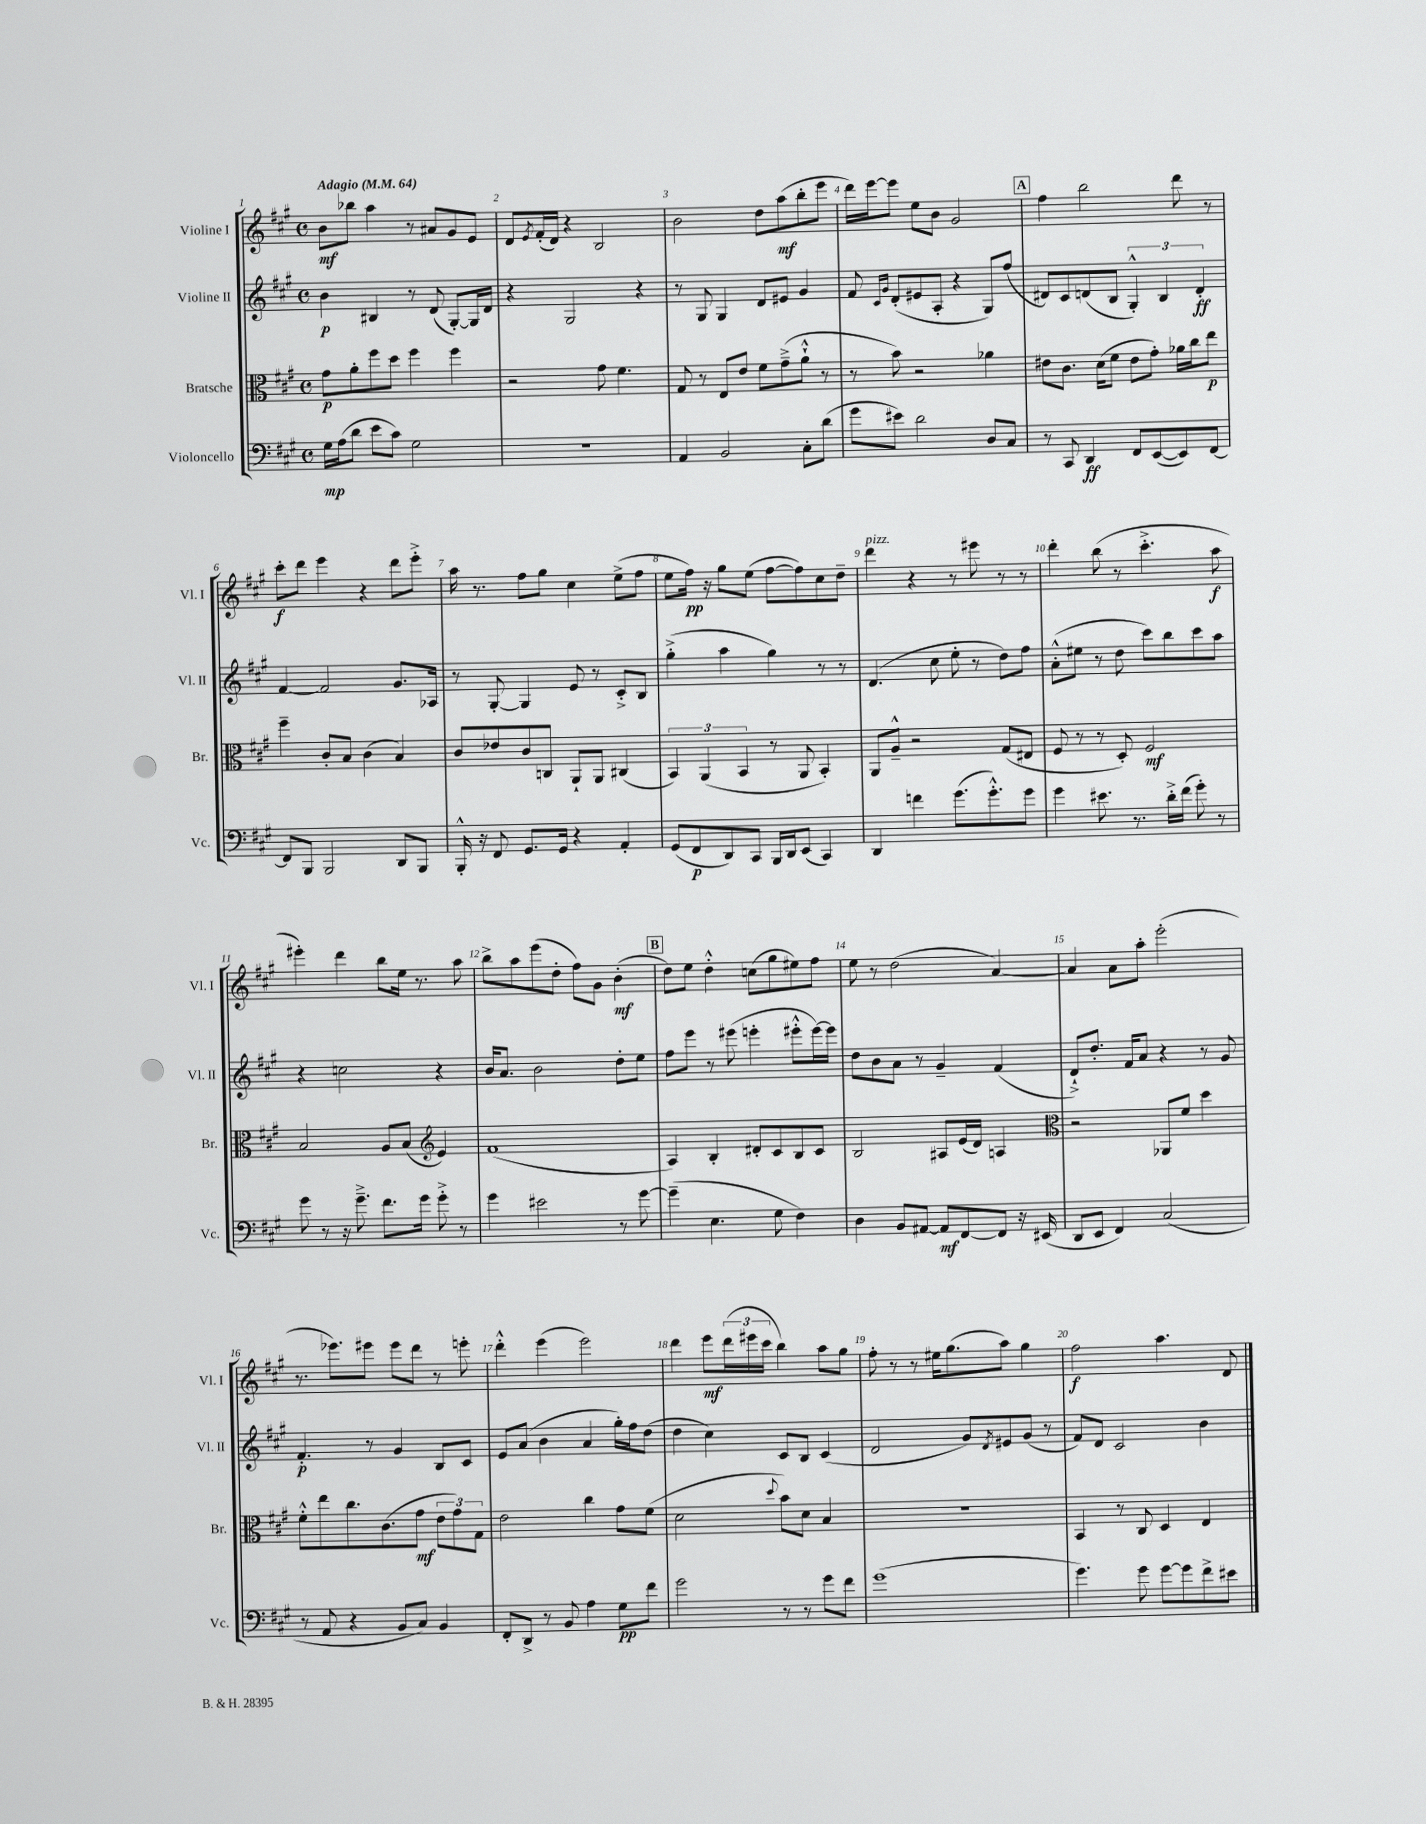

**kern	**kern	**kern	**kern
*staff4	*staff3	*staff2	*staff1
*clefF4	*clefC3	*clefG2	*clefG2
*k[f#c#g#]	*k[f#c#g#]	*k[f#c#g#]	*k[f#c#g#]
*M4/4	*M4/4	*M4/4	*M4/4
*met(c)	*met(c)	*met(c)	*met(c)
*MM64	*MM64	*MM64	*MM64
16G#\LL	8g#\L	4b\	8b\L
(16A\J	.	.	.
8d\J	8a'\	.	8bb-\J
8e\L	8ff#\	4B#/	4aa\
8c#\J)	8dd\J	.	.
2G#\	4ff#\	8r	8r
.	.	(8d/	8a#/L
.	4ff#\	[8G#'/L)	8g#/
.	.	16G#/]L	8e/J
.	.	16d/JJ	.
=	=	=	=
1r	2r	4r	8d/L
.	.	.	8qe/
.	.	.	(16f#'/L
.	.	.	16d/JJ)
.	.	2G#/	4r
.	8g#\	.	2B/
.	4.f#\	.	.
.	.	4r	.
=	=	=	=
4AA/	8G#/	8r	2b\
.	8r	8G#/	.
2BB/	8E/L	4G#/	.
.	8e/J	.	.
.	8f#\L	8d/L	8dd\L
.	(8g#~^\	8e#/J	(8aa\
8C#'\L	8a`^^\J	4g#/	8bb'\
(8d\J	8r	.	8eee\J
=	=	=	=
8g#\L	8r	8f#/	16ddd\LL)
.	.	.	[16eee\J
.	.	16qqc#/LL	.
.	.	16qqg#/JJ	.
8e#\J)	8b\)	(8d'/L	8eee\]J
2d\	2r	8e#/	8ee\L
.	.	8A'/J	8b\J
.	.	4r	2g#/
8D/L	4a-\	8G#/L)	.
8C#/J	.	(8ff#/J	.
=	=	=	=
8r	8e#\L	8d#/L)	4ff#\
8CC#/	8.c#\J	8c#/	.
4DD/	.	(8d/	2bb\
.	(16d\LK	.	.
.	8f#\J	8B/J	.
8FF#/L	8e#\L	6G#'^^/)	.
([8EE/	8g#'\J)	.	.
.	.	6B/	.
8EE/])	16a-\LL	.	8ddd\
.	16cc#\J	.	.
.	.	6d'/	.
[8FF#/J	8ee\J	.	8r
=	=	=	=
8FF#/]L	4ff#~\	[4f#/	8ccc#'\L
8BBB/J	.	.	8ddd\J
2BBB/	8c#'/L	2f#/]	4eee\
.	8B/J	.	.
.	(4c#\	.	4r
8DD/L	4B/)	8.g#/L	8ddd\L
8BBB/J	.	.	8eee'^\J
.	.	16A-/Jk	.
=	=	=	=
16BBB'^^/	8c#/L	8r	16aa\
16r	.	.	8.r
8FF#/	8e-/	[8G#'/	.
8.GG#/L	8c#/	4G#/]	8ff#\L
.	8C/J	.	8gg#\J
16GG#/Jk	.	.	.
4r	8AA`/L	8e/	4cc#\
.	8AA/J	8r	.
4AA'/	(4C#/	8c#'^/L	(8ee^\L
.	.	8B/J	8ff#\J
=	=	=	=
(8GG#/L	6BB/)	(4gg#'^\	8ee\L
8FF#/	.	.	16ff#\Jk)
.	(6AA/	.	.
.	.	.	16r
8DD/)	.	4aa\	8gg#\L
.	6BB/	.	.
8CC#/J	.	.	(8ee\J
16BBB/LL	8r	4gg#\)	[8ff#\L
16DD/J	.	.	.
(8EE/J	8AA/	.	8ff#\])
4CC#/)	4BB'/)	8r	8cc#\
.	.	8r	8dd~\J
=	=	=	=
4DD/	8AA/L	(4.d/	4ddd\
.	8A~^^/J	.	.
4f\	2r	.	4r
.	.	8cc#\	.
(8.g#\L	.	8ee'\	8r
.	.	8r	8eee#\
8.g#'^^\)	.	.	.
.	(8G#/L	8dd\L)	8r
8g#\J	8E#/J	8ff#\J	8r
=	=	=	=
4g#\	8F#/	(8a'^^\L	4ddd'\
.	8r	8ee#\J	.
8.e#\	8r	8r	(8bb\
.	8D'/)	8dd\	8r
8.r	.	.	.
.	2F#/	8ccc#\L)	4.ccc#'^\
16d'^\LL	.	8bb\	.
(16f#\JJ	.	.	.
8g#'\)	.	8ccc#\	.
8r	.	8aa\J	8aa\
=	=	=	=
8g#\	2B/	4r	4eee#'\)
8r	.	.	.
16r	.	2cc\	4ddd\
8.g#~^\	.	.	.
8.f#\L	8A/L	.	8bb\L
.	(8B/J	.	16ee\Jk
16g#\Jk	.	.	8.r
*	*clefG2	*	*
8g#'^\	4e/)	4r	.
8r	.	.	8aa\
=	=	=	=
4g#\	(1f#	16b/LK	8bb^\L
.	.	8.a/J	.
.	.	.	8aa\
2e#\	.	2b\	(8eee\
.	.	.	8dd'\J
.	.	.	8ff#\L)
.	.	.	8g#\J
8r	.	8dd'\L	(4b'\
[8g#\	.	8ee\J	.
=	=	=	=
(4g#~\]	4A/)	8ff#\L	8dd\L)
.	.	8eee\J	8ee\J
4.E\	4B'/	8r	4dd'^^\
.	.	(8eee#\	.
.	8d#'/L	4eee'\	(8cc\L
8G#\	8c#/	.	8gg#\
4F#\)	8B/	8eee#'^^\L	8ee#\)
.	8c#/J	[16eee#\L)	8ff#\J
.	.	16eee#\]JJ	.
=	=	=	=
4D\	2B/	8dd\L	8ee\
.	.	8b\	8r
8BB/L	.	8a\J	(2dd\
[8AA#/J	.	8r	.
8AA#/]L	8A#/L	4g#~/	.
[8FF#/	(16e/L	.	.
.	16d/JJ)	.	.
8FF#/]J	4A/	(4f#/	[4a/)
16r	.	.	.
(16EE#/	.	.	.
=	=	=	=
*	*clefC3	*	*
8DD/L	2r	8d`^/L)	4a/]
8EE/J	.	8.dd'/J	.
4FF#/)	.	.	8a\L
.	.	16f#/LK	.
.	.	8a/J	8aa'\J
(2C#/	8AA-/L	4r	(2eee'\
.	8f#/J	.	.
.	4dd\	8r	.
.	.	8g#/	.
=	=	=	=
8r	8f#'^^\L	4.f#'/	8.r
8AA/	8ee\	.	.
.	.	.	8.eee-\L)
4r	8.cc#\	.	.
.	.	8r	8eee#\J
.	(8.c#\	.	.
8BB/L	.	4g#/	8eee#\L
8C#/J)	8g#\J	.	8ddd\J
4BB/	12e\L	8B/L	8r
.	12g#\)	.	.
.	.	8c#/J	8eee'\
.	12G#\J	.	.
=	=	=	=
8FF#'/L	2e\	8e/L	4ddd'^^\
8DD^/J	.	(8a/J	.
8r	.	4b\	(4eee\
8BB/	.	.	.
4A\	4cc#\	4a/	2eee\)
8G#\L	8g#\L	16gg#'\LL)	.
.	.	16ff#\J	.
8f#\J	(8f#\J	(8dd\J	.
=	=	=	=
2g#\	2d\	4dd\	4ddd\
.	.	4cc#\)	8eee\L
.	.	.	(24ddd\L
.	.	.	24eee#\
.	.	.	24ccc#\JJ
.	8qqdd/	.	.
8r	8b\L)	8c#/L	4bb\)
8r	8d\J	8B/J	.
8g#\L	4B/	(4c#/	8aa\L
8f#\J	.	.	8gg#\J
=	=	=	=
(1g#	1r	2d/	8ff#'\
.	.	.	8r
.	.	.	8r
.	.	.	16ee#\LK
.	.	.	(8.gg#\
.	.	8g#/L)	.
.	.	8qd/	.
.	.	8e#/	8aa\J)
.	.	(8g#/J	4gg#\
.	.	8r	.
=	=	=	=
4.g#\)	4BB/	8f#/L)	2ff#\
.	.	8d/J	.
.	8r	2c#/	.
8g#\	8C#/	.	.
[8g#\L	4D/	.	4.aa\
8g#\]	.	.	.
8f#^\	4E/	4b\	.
8e#\J	.	.	8d/
==	==	==	==
*-	*-	*-	*-
